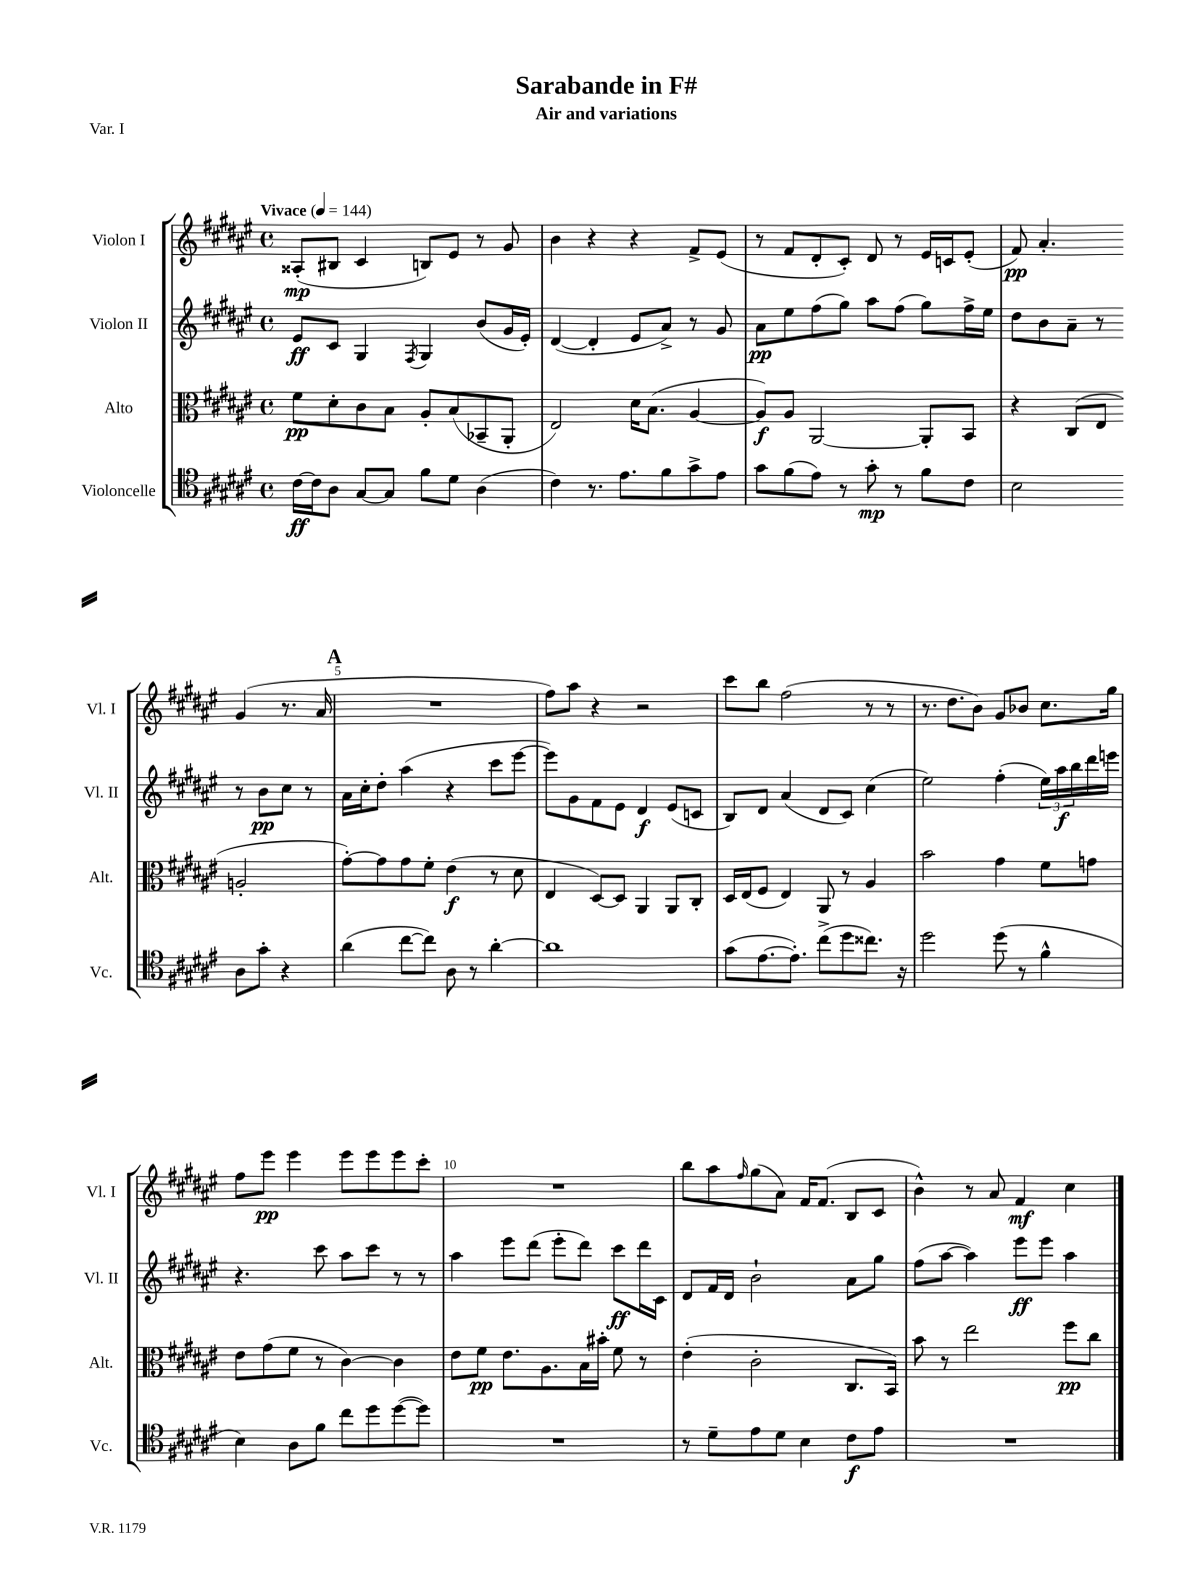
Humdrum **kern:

**kern	**dynam	**kern	**dynam	**kern	**dynam	**kern	**dynam
*part4	*part4	*part3	*part3	*part2	*part2	*part1	*part1
*staff4	*staff4	*staff3	*staff3	*staff2	*staff2	*staff1	*staff1
*I"Violoncelle	*	*I"Alto	*	*I"Violon II	*	*I"Violon I	*
*I'Vc.	*	*I'Alt.	*	*I'Vl. II	*	*I'Vl. I	*
*clefC4	*	*clefC3	*	*clefG2	*	*clefG2	*
*k[f#c#g#d#a#e#]	*	*k[f#c#g#d#a#e#]	*	*k[f#c#g#d#a#e#]	*	*k[f#c#g#d#a#e#]	*
*M4/4	*	*M4/4	*	*M4/4	*	*M4/4	*
*met(c)	*	*met(c)	*	*met(c)	*	*met(c)	*
*MM144	*	*MM144	*	*MM144	*	*MM144	*
=1	=1	=1	=1	=1	=1	=1	=1
!	!	!	!	!	!	!LO:TX:a:B:t=Vivace	!
[16c#\LL	ff	8f#\L	pp	8e#/L	ff	(8A##X'/L	mp
16c#\J]	.	.	.	.	.	.	.
8A#\J	.	8d#'\	.	8c#/J	.	8B#X/J	.
[8G#/L	.	8c#\	.	4G#/	.	4c#/	.
8G#/J]	.	8B\J	.	.	.	.	.
.	.	.	.	8qF#/	.	.	.
8f#\L	.	8A#'/L	.	4G#/	.	8Bn/L)	.
8d#\J	.	(8B/	.	.	.	8e#/J	.
(4A#\	.	8BB-X~/	.	(8b/L	.	8r	.
.	.	8AA#'/J	.	16g#/L	.	8g#/	.
.	.	.	.	16e#'/JJ)	.	.	.
=2	=2	=2	=2	=2	=2	=2	=2
4c#\)	.	2E#/)	.	([4d#/	.	4b\	.
8.r	.	.	.	4d#'/]	.	4r	.
8.e#\L	.	.	.	.	.	.	.
.	.	16d#\KL	.	8e#/L	.	4r	.
.	.	(8.B\J	.	.	.	.	.
8f#\	.	.	.	8a#^/J)	.	.	.
8g#^\	.	[4A#/	.	8r	.	8f#^/L	.
8e#\J	.	.	.	8g#/	.	(8e#/J	.
=3	=3	=3	=3	=3	=3	=3	=3
8g#\L	.	8A#/L])	f	8a#\L	pp	8r	.
(8f#\	.	8A#/J	.	8ee#\	.	8f#/L	.
8e#\J)	.	[2AA#/	.	(8ff#\	.	8d#'/	.
8r	.	.	.	8gg#\J)	.	8c#'/J)	.
8g#'\	mp	.	.	8aa#\L	.	8d#/	.
8r	.	.	.	(8ff#\J	.	8r	.
8f#\L	.	8AA#'/L]	.	8gg#\L)	.	16e#/LL	.
.	.	.	.	.	.	16cn/J	.
8c#\J	.	8BB/J	.	16ff#^\L	.	(8e#'/J	.
.	.	.	.	16ee#\JJ	.	.	.
=4	=4	=4	=4	=4	=4	=4	=4
2B\	.	4r	.	8dd#\L	.	8f#/)	pp
.	.	.	.	8b\	.	4.a#'/	.
.	.	(8C#/L	.	8a#~\J	.	.	.
.	.	8E#/J	.	8r	.	.	.
8A#\L	.	2An'/	.	8r	.	(4g#/	.
8g#'\J	.	.	.	8b\L	pp	.	.
4r	.	.	.	8cc#\J	.	8.r	.
.	.	.	.	8r	.	.	.
.	.	.	.	.	.	16a#/	.
!!LO:LB:g=z
!!LO:REH:place=s1:t=A
=5	=5	=5	=5	=5	=5	=5	=5
(4a#\	.	[8g#'\L)	.	16a#\LL	.	1r	.
.	.	.	.	16cc#'\J	.	.	.
.	.	8g#\]	.	8dd#'\J	.	.	.
[8cc#\L	.	8g#\	.	(4aa#\	.	.	.
8cc#\J])	.	8f#'\J	.	.	.	.	.
8A#\	.	(4e#\	f	4r	.	.	.
8r	.	.	.	.	.	.	.
[4a#'\	.	8r	.	8ccc#\L	.	.	.
.	.	8d#\	.	[8eee#\J	.	.	.
=6	=6	=6	=6	=6	=6	=6	=6
1a#]	.	4E#/	.	8eee#\L])	.	8ff#\L)	.
.	.	.	.	8g#\	.	8aa#\J	.
.	.	[8D#/L)	.	8f#\	.	4r	.
.	.	8D#/J]	.	8e#\J	.	.	.
.	.	4AA#/	.	4d#/	f	2r	.
.	.	8AA#/L	.	(8e#/L	.	.	.
.	.	8C#'/J	.	8cn/J	.	.	.
=7	=7	=7	=7	=7	=7	=7	=7
(8g#\L	.	16D#/LL	.	8B/L)	.	8ccc#\L	.
.	.	(16E#/J	.	.	.	.	.
[8.e#\	.	8F#/J	.	8d#/J	.	8bb\J	.
.	.	4E#/)	.	(4a#/	.	(2ff#\	.
8.e#'\J])	.	.	.	.	.	.	.
(8cc#^\L	.	8AA#/	.	8d#/L	.	.	.
8dd#\	.	8r	.	8c#/J)	.	.	.
8.cc##X\J)	.	4A#/	.	(4cc#\	.	8r	.
.	.	.	.	.	.	8r	.
16r	.	.	.	.	.	.	.
=8	=8	=8	=8	=8	=8	=8	=8
2dd#\	.	2b\	.	2ee#\)	.	8.r	.
.	.	.	.	.	.	8.dd#\L	.
.	.	.	.	.	.	8b\J)	.
(8dd#\	.	4g#\	.	(4ff#'\	.	8g#/L	.
8r	.	.	.	.	.	8b-X/J	.
4f#^^\	.	8f#\L	.	24ee#\LL)	.	8.cc#\L	.
.	.	.	.	24aa#\	f	.	.
.	.	.	.	24bb\	.	.	.
.	.	8gn\J	.	16ddd#\	.	.	.
.	.	.	.	16eeen\JJ	.	16gg#\Jk	.
!!LO:LB:g=z
=9	=9	=9	=9	=9	=9	=9	=9
4B\)	.	8e#\L	.	4.r	.	8ff#\L	.
.	.	(8g#\	.	.	.	8eee#\J	pp
8A#\L	.	8f#\J	.	.	.	4eee#\	.
8f#\J	.	8r	.	8ccc#\	.	.	.
8cc#\L	.	[4c#\)	.	8aa#\L	.	8eee#\L	.
8dd#\	.	.	.	8ccc#\J	.	8eee#\	.
([8dd#\	.	4c#\]	.	8r	.	8eee#\	.
8dd#\J])	.	.	.	8r	.	8ccc#'\J	.
=10	=10	=10	=10	=10	=10	=10	=10
1r	.	8e#\L	.	4aa#\	.	1r	.
.	.	8f#\J	pp	.	.	.	.
.	.	8.e#\L	.	8eee#\L	.	.	.
.	.	.	.	(8ddd#\J	.	.	.
.	.	8.A#\	.	.	.	.	.
.	.	.	.	8eee#'\L	.	.	.
.	.	16B\L	.	8ddd#\J)	.	.	.
.	.	16b#X'\JJ	.	.	.	.	.
.	.	8f#\	.	8ccc#\L	ff	.	.
.	.	8r	.	16ddd#\L	.	.	.
.	.	.	.	16c#\JJ	.	.	.
=11	=11	=11	=11	=11	=11	=11	=11
8r	.	(4e#'\	.	8d#/L	.	8bb\L	.
8d#~\L	.	.	.	16f#/L	.	8aa#\	.
.	.	.	.	16d#/JJ	.	.	.
.	.	.	.	.	.	16qqff#/	.
8e#\	.	2c#'\	.	2b`\	.	(8gg#\	.
8d#\J	.	.	.	.	.	8a#\J)	.
4B\	.	.	.	.	.	16f#/KL	.
.	.	.	.	.	.	(8.f#/J	.
8c#\L	f	8.C#/L	.	8a#\L	.	8B/L	.
8e#\J	.	.	.	8gg#\J	.	8c#/J	.
.	.	16BB/Jk)	.	.	.	.	.
=12	=12	=12	=12	=12	=12	=12	=12
1r	.	8b\	.	(8ff#\L	.	4b^^\)	.
.	.	8r	.	[8aa#\J	.	.	.
.	.	2ee#\	.	4aa#\])	.	8r	.
.	.	.	.	.	.	8a#/	.
.	.	.	.	8eee#\L	ff	4f#/	mf
.	.	.	.	8eee#\J	.	.	.
.	.	8ff#\L	pp	4aa#\	.	4cc#\	.
.	.	8cc#\J	.	.	.	.	.
==	==	==	==	==	==	==	==
*-	*-	*-	*-	*-	*-	*-	*-
